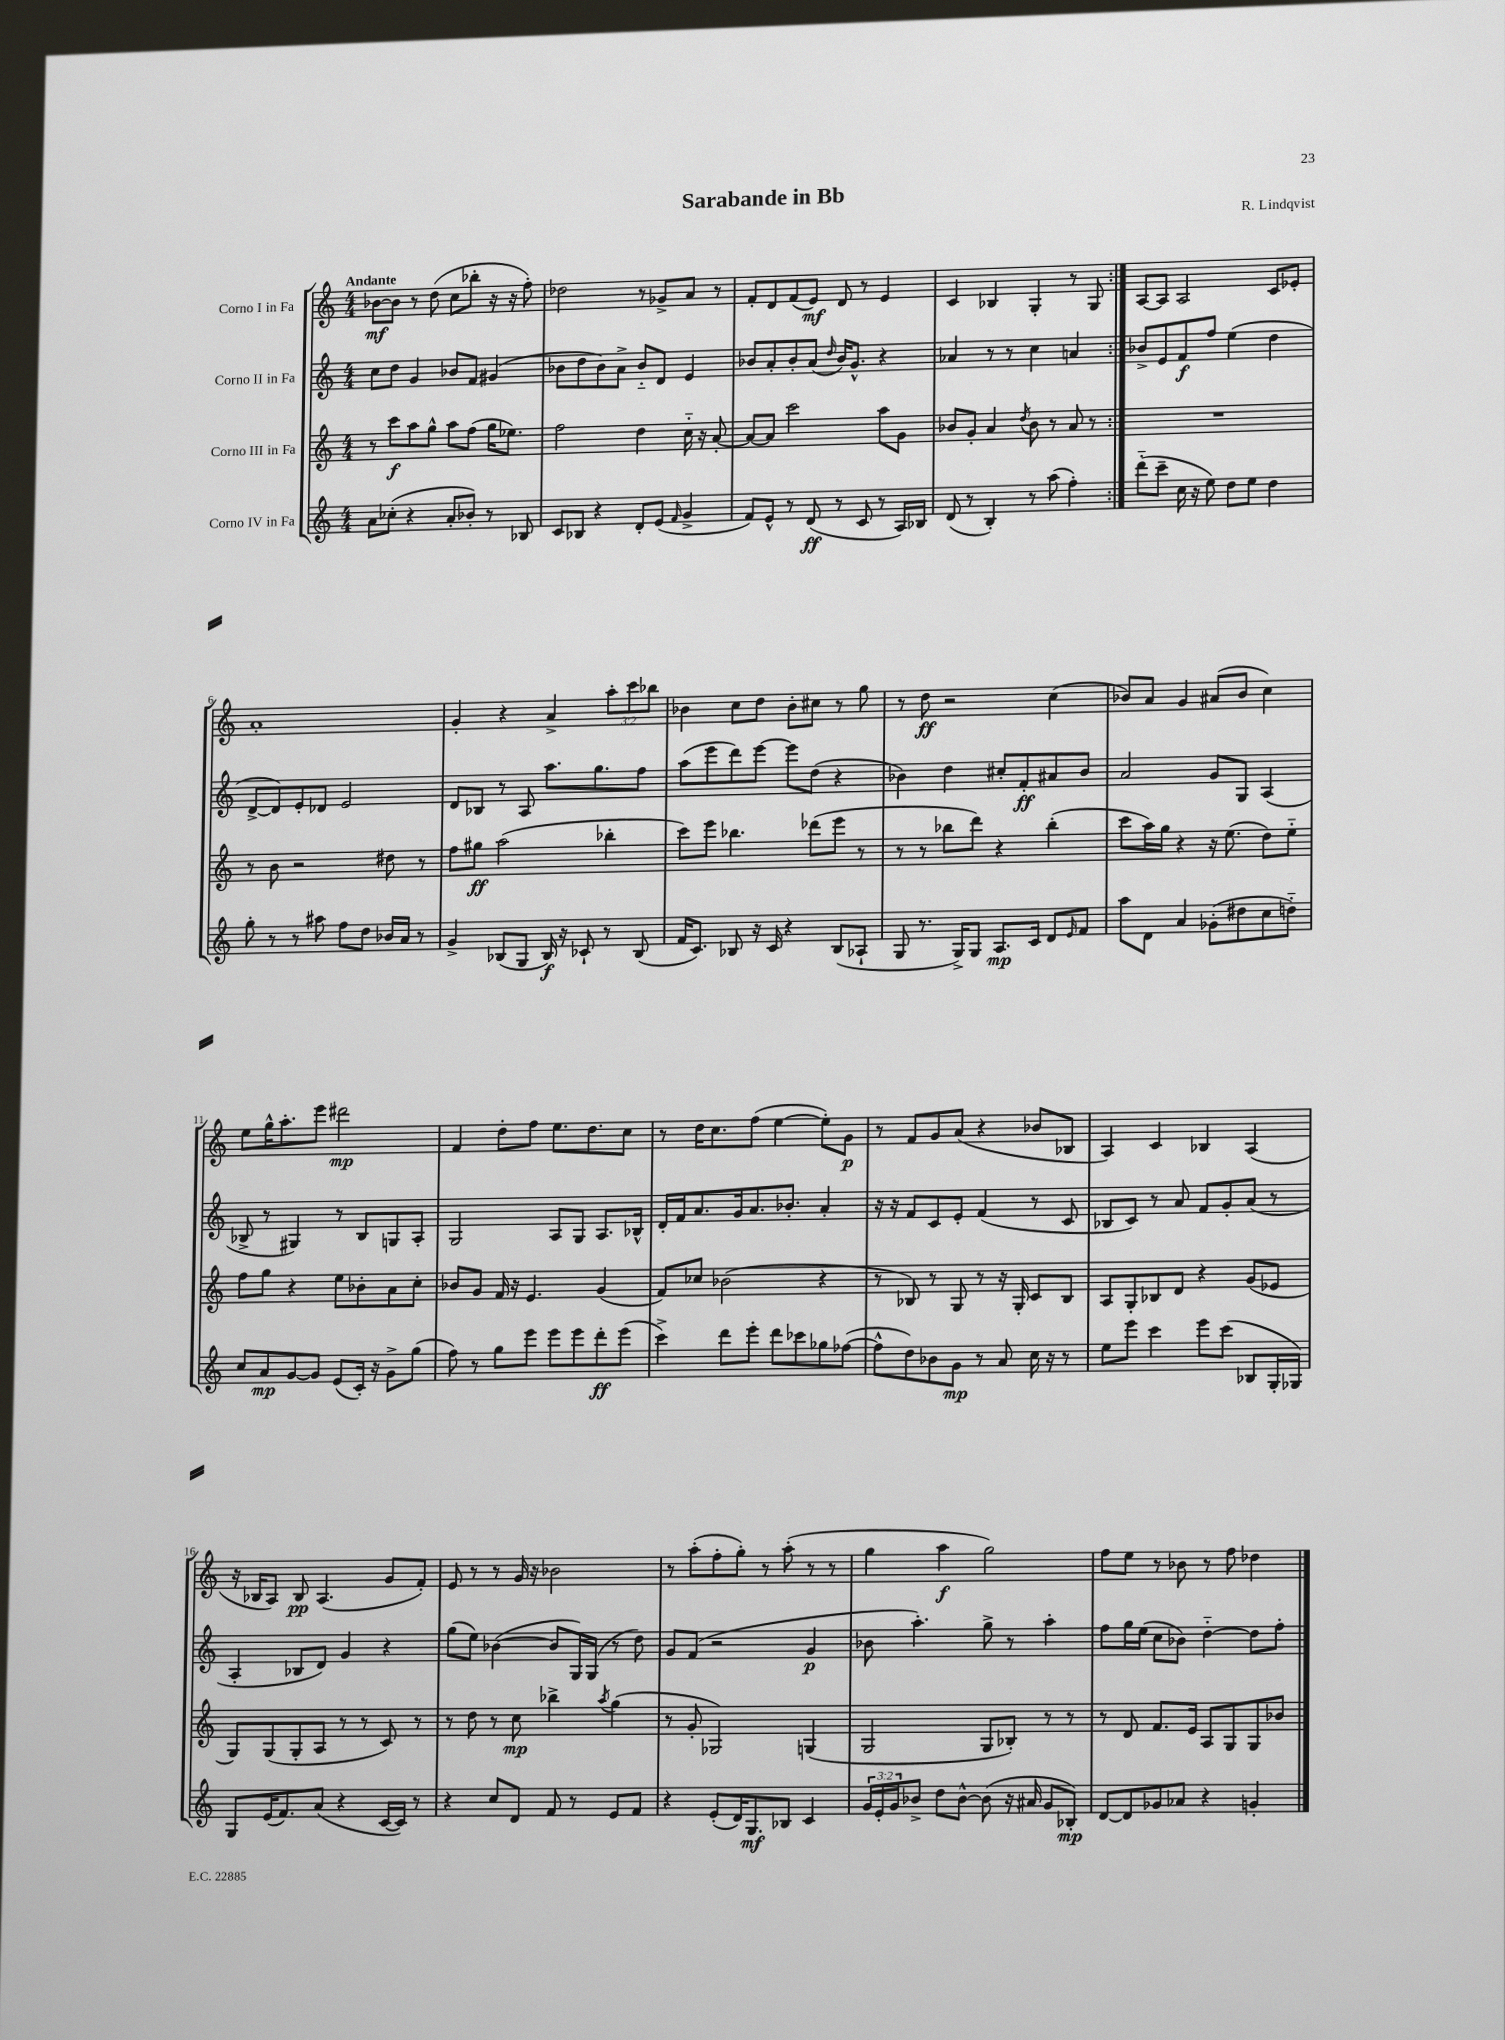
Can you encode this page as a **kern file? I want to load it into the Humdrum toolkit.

**kern	**dynam	**kern	**dynam	**kern	**dynam	**kern	**dynam
*part4	*part4	*part3	*part3	*part2	*part2	*part1	*part1
*staff4	*staff4	*staff3	*staff3	*staff2	*staff2	*staff1	*staff1
*I"Corno IV in Fa	*	*I"Corno III in Fa	*	*I"Corno II in Fa	*	*I"Corno I in Fa	*
*clefG2	*	*clefG2	*	*clefG2	*	*clefG2	*
*k[]	*	*k[]	*	*k[]	*	*k[]	*
*M4/4	*	*M4/4	*	*M4/4	*	*M4/4	*
=1	=1	=1	=1	=1	=1	=1	=1
!	!	!	!	!	!	!LO:TX:a:B:t=Andante	!
8a\L	.	8r	.	8cc\L	.	[8b-X\L	mf
(8cc-X'\J	.	8ccc\L	f	8dd\J	.	8b-\J]	.
4r	.	8aa\	.	4g/	.	8r	.
.	.	8gg^^\J	.	.	.	(8dd\	.
8a'/L	.	8aa\L	.	8b-X/L	.	8cc\L	.
8b-X'/J)	.	(8ff\J	.	8f/J	.	8bb-X'\J	.
8r	.	16gg\KL	.	(4g#X/	.	16r	.
.	.	8.ee-X\J)	.	.	.	16r	.
8B-X/	.	.	.	.	.	8ff'\)	.
=2	=2	=2	=2	=2	=2	=2	=2
8c/L	.	2ff\	.	8b-X\L	.	2dd-X\	.
8B-X/J	.	.	.	8dd\	.	.	.
4r	.	.	.	8b-\)	.	.	.
.	.	.	.	8a^\J	.	.	.
8d'/L	.	4dd\	.	8b-/L	.	8r	.
(8e/J	.	.	.	8d/J	.	8g-X^/L	.
16qqf/	.	.	.	.	.	.	.
4g^/	.	16cc\	.	4e/	.	8a/J	.
.	.	16r	.	.	.	.	.
.	.	[8a'/	.	.	.	8r	.
=3	=3	=3	=3	=3	=3	=3	=3
8f/L)	.	8a/L_	.	8b-X/L	.	8f'/L	.
8e^^/J	.	8a/J]	.	8a'/	.	8d/	.
8r	.	2ccc\	.	8b-'/	.	(8f/	.
(8d/	ff	.	.	(8a/J	.	8e/J)	mf
.	.	.	.	16qqdd/	.	.	.
8r	.	.	.	16b-/KL)	.	8d/	.
.	.	.	.	8.g^^/J	.	.	.
8c/	.	.	.	.	.	8r	.
8r	.	8aa\L	.	4r	.	4e/	.
16A/LL)	.	8g\J	.	.	.	.	.
16B-X/JJ	.	.	.	.	.	.	.
=4	=4	=4	=4	=4	=4	=4	=4
(8d/	.	8b-X/L	.	4a-X/	.	4c/	.
8r	.	8g'/J	.	.	.	.	.
4B'/)	.	4a/	.	8r	.	4B-X/	.
.	.	.	.	8r	.	.	.
.	.	8qdd/	.	.	.	.	.
8r	.	8b-\	.	4cc\	.	4G'/	.
(8aa\	.	8r	.	.	.	.	.
4ff'\)	.	8a/	.	4an/	.	8r	.
.	.	8r	.	.	.	8G/	.
=5:|!	=5:|!	=5:|!	=5:|!	=5:|!	=5:|!	=5:|!	=5:|!
(8ddd\L	.	1r	.	8b-X^/L	.	[8A/L	.
8ccc~\J	.	.	.	8e/	.	8A/J]	.
16cc\	.	.	.	8f/	f	2A/	.
16r	.	.	.	.	.	.	.
8ee\)	.	.	.	8ff/J	.	.	.
8dd\L	.	.	.	(4ee\	.	.	.
8ee\J	.	.	.	.	.	.	.
4dd\	.	.	.	4dd\	.	8c/L	.
.	.	.	.	.	.	8e-X'/J	.
!!LO:LB:g=z
=6	=6	=6	=6	=6	=6	=6	=6
8gg'\	.	8r	.	[8d^/L	.	1a'	.
8r	.	8b\	.	8d/])	.	.	.
8r	.	2r	.	8e'/	.	.	.
8aa#X\	.	.	.	8d-X/J	.	.	.
8ff\L	.	.	.	2e/	.	.	.
8dd\J	.	.	.	.	.	.	.
16b-X/LL	.	8dd#X\	.	.	.	.	.
16a/JJ	.	.	.	.	.	.	.
8r	.	8r	.	.	.	.	.
=7	=7	=7	=7	=7	=7	=7	=7
4g^/	.	8ff\L	.	8d/L	.	4g'/	.
.	.	8gg#X\J	ff	8B-X/J	.	.	.
(8B-X/L	.	(2aa\	.	8r	.	4r	.
8G/J	.	.	.	8A/	.	.	.
16B-/)	f	.	.	8.aa\L	.	4a^/	.
16r	.	.	.	.	.	.	.
8c-X`/	.	.	.	.	.	.	.
.	.	.	.	8.gg\	.	.	.
8r	.	4bb-X'\	.	.	.	12aa'\L	.
.	.	.	.	.	.	12ccc\	.
(8B-/	.	.	.	8ff\J	.	.	.
.	.	.	.	.	.	12bb-X\J	.
=8	=8	=8	=8	=8	=8	=8	=8
16f/KL	.	8ccc\L)	.	(8aa\L	.	4b-X\	.
8.c/J)	.	.	.	.	.	.	.
.	.	8eee\J	.	8eee\	.	.	.
8B-X/	.	4.bb-X\	.	8ddd\)	.	8cc\L	.
16r	.	.	.	[8eee\J	.	8dd\J	.
16c/	.	.	.	.	.	.	.
4r	.	.	.	8eee\L]	.	8b-'\L	.
.	.	(8ddd-X\L	.	(8dd\J	.	8cc#X\J	.
(8B-/L	.	8eee\J	.	4r	.	8r	.
8A-X`/J	.	8r	.	.	.	8gg\	.
=9	=9	=9	=9	=9	=9	=9	=9
8G/	.	8r	.	4b-X\)	.	8r	.
8.r	.	8r	.	.	.	8dd\	ff
.	.	8bb-X\L	.	4dd\	.	2r	.
16G^/KL)	.	.	.	.	.	.	.
8G/J	.	8ddd\J)	.	.	.	.	.
8.A/L	mp	4r	.	8cc#X'/L	.	.	.
.	.	.	.	8f'/	ff	.	.
16c/Jk	.	.	.	.	.	.	.
8d/L	.	(4bb-'\	.	8a#X/	.	(4cc\	.
16qqe/	.	.	.	.	.	.	.
8f/J	.	.	.	8b-/J	.	.	.
=10	=10	=10	=10	=10	=10	=10	=10
8aa\L	.	8ccc\L	.	2a/	.	8b-X/L)	.
8d\J	.	16aa\L)	.	.	.	8a/J	.
.	.	16gg\JJ	.	.	.	.	.
4a/	.	4r	.	.	.	4g/	.
(8g-X'\L	.	16r	.	8g/L	.	(8a#X/L	.
.	.	(8.ee\	.	.	.	.	.
8dd#X\	.	.	.	8G/J	.	8b-/J	.
8cc\	.	8dd\L)	.	(4A/	.	4cc\)	.
8ddn\J)	.	8ee\J	.	.	.	.	.
!!LO:LB:g=z
=11	=11	=11	=11	=11	=11	=11	=11
8cc/L	.	8ff\L	.	8B-X^/	.	8ee\L	.
8a/	mp	8gg\J	.	8r	.	16gg^^\K	.
.	.	.	.	.	.	8.aa'\	.
[8g/	.	4r	.	4G#X/)	.	.	.
8g/J]	.	.	.	.	.	8eee\J	.
(8e/L	.	8ee\L	.	8r	.	2ddd#X\	mp
16c'/Jk)	.	8b-X'\	.	8B-/L	.	.	.
16r	.	.	.	.	.	.	.
8g^\L	.	8a\	.	8Gn/	.	.	.
(8gg\J	.	8cc'\J	.	8A'/J	.	.	.
=12	=12	=12	=12	=12	=12	=12	=12
8ff\)	.	8b-X/L	.	2G/	.	4f/	.
8r	.	8g/J	.	.	.	.	.
8gg\L	.	16f/	.	.	.	8dd'\L	.
.	.	16r	.	.	.	.	.
8eee\J	.	4.e/	.	.	.	8ff\J	.
8eee\L	.	.	.	8A/L	.	8.ee\L	.
8eee\	.	.	.	8G/J	.	.	.
.	.	.	.	.	.	8.dd\	.
8ddd'\	ff	(4g/	.	8.A/L	.	.	.
(8eee\J	.	.	.	.	.	8cc\J	.
.	.	.	.	16B-X^^/Jk	.	.	.
=13	=13	=13	=13	=13	=13	=13	=13
4ccc^\)	.	8f/L)	.	16d'/LL	.	8r	.
.	.	.	.	16f/J	.	.	.
.	.	8cc-X/J	.	8.a/	.	16dd\KL	.
.	.	.	.	.	.	8.cc\	.
8ddd\L	.	(2b-X\	.	.	.	.	.
.	.	.	.	16g/k	.	.	.
8eee'\J	.	.	.	8.a/	.	(8ff\J	.
8ddd\L	.	.	.	.	.	[4ee\	.
.	.	.	.	8.b-X'/J	.	.	.
8ccc-X\	.	.	.	.	.	.	.
8gg-X\	.	4r	.	4a'/	.	8ee'\L])	.
([8ff-X\J	.	.	.	.	.	8g\J	p
=14	=14	=14	=14	=14	=14	=14	=14
8ff-^^\L]	.	8r	.	16r	.	8r	.
.	.	.	.	16r	.	.	.
8dd\)	.	8B-X/)	.	8f/L	.	8f/L	.
8b-X\	.	8r	.	8c/	.	8g/	.
8g\J	mp	8G/	.	8e'/J	.	(8a/J	.
8r	.	8r	.	(4f/	.	4r	.
8a/	.	16r	.	.	.	.	.
.	.	16G'/	.	.	.	.	.
16cc\	.	8c/L	.	8r	.	8b-X/L	.
16r	.	.	.	.	.	.	.
8r	.	8B-/J	.	8c/	.	8B-X/J	.
=15	=15	=15	=15	=15	=15	=15	=15
8ee\L	.	8A/L	.	8B-X/L	.	4A/)	.
8eee\J	.	8G'/	.	8c/J)	.	.	.
4ccc\	.	8B-X/	.	8r	.	4c/	.
.	.	8d/J	.	8a/	.	.	.
8eee\L	.	4r	.	8f/L	.	4B-X/	.
(8ccc\J	.	.	.	8g'/	.	.	.
8B-X/L	.	(8g/L	.	(8a/J	.	(4A/	.
16G'/L	.	8e-X/J	.	8r	.	.	.
16G-X/JJ)	.	.	.	.	.	.	.
!!LO:LB:g=z
=16	=16	=16	=16	=16	=16	=16	=16
8G/L	.	8G/L)	.	4A'/	.	16r	.
.	.	.	.	.	.	16B-X/KL	.
(16e/K	.	(8G/	.	.	.	8A/J)	.
8.f/)	.	.	.	.	.	.	.
.	.	8G'/	.	8B-X/L	.	8B-/	pp
(8a/J	.	8A/J	.	8d/J)	.	(4.A/	.
4r	.	8r	.	4g/	.	.	.
.	.	8r	.	.	.	.	.
[16c/LL	.	8c/)	.	4r	.	8g/L	.
16c/JJ])	.	.	.	.	.	.	.
8r	.	8r	.	.	.	8f'/J)	.
=17	=17	=17	=17	=17	=17	=17	=17
4r	.	8r	.	(8gg\L	.	8e/	.
.	.	8dd\	.	8ee\J)	.	8r	.
8cc/L	.	8r	.	([4b-X\	.	8r	.
8d/J	.	8cc\	mp	.	.	16g/	.
.	.	.	.	.	.	16r	.
8f/	.	4bb-X^\	.	8b-/L]	.	2b-X\	.
8r	.	.	.	16G/L)	.	.	.
.	.	.	.	(16G/JJ	.	.	.
.	.	8qaa/	.	.	.	.	.
8e/L	.	(4gg\	.	8r	.	.	.
8f/J	.	.	.	8dd\)	.	.	.
=18	=18	=18	=18	=18	=18	=18	=18
4r	.	8r	.	8g/L	.	8r	.
.	.	8g'/	.	(8f/J	.	(8aa'\L	.
(8e'/L	.	2G-X/)	.	2r	.	8ff'\	.
16d/K)	.	.	.	.	.	8gg'\J)	.
8.G/	mf	.	.	.	.	.	.
.	.	.	.	.	.	8r	.
8B-X/J	.	.	.	.	.	(8aa'\	.
4c/	.	(4Gn/	.	4g/	p	8r	.
.	.	.	.	.	.	8r	.
=19	=19	=19	=19	=19	=19	=19	=19
24g/LL	.	2G/	.	8b-X\	.	4gg\	.
24e'/	.	.	.	.	.	.	.
24g/J	.	.	.	.	.	.	.
8b-X^/J	.	.	.	4.aa'\)	.	.	.
8dd\L	.	.	.	.	.	4aa\	f
[8b-^^\J	.	.	.	.	.	.	.
(8b-\]	.	8G/L	.	8gg^\	.	2gg\)	.
16r	.	8B-X'/J)	.	8r	.	.	.
16a#X/	.	.	.	.	.	.	.
8g/L	.	8r	.	4aa'\	.	.	.
8B-X'/J)	mp	8r	.	.	.	.	.
=20	=20	=20	=20	=20	=20	=20	=20
[8d/L	.	8r	.	8ff\L	.	8ff\L	.
8d/]	.	8d/	.	16gg\L	.	8ee\J	.
.	.	.	.	(16ee\JJ	.	.	.
8g-X/	.	8.f/L	.	8cc\L	.	8r	.
8a-X/J	.	.	.	8b-X\J)	.	8b-X\	.
.	.	16e/Jk	.	.	.	.	.
4r	.	8A/L	.	[4dd\	.	8r	.
.	.	8G/	.	.	.	8ff\	.
4gn'/	.	8G/	.	8dd\L]	.	4dd-X\	.
.	.	8b-X/J	.	8ff'\J	.	.	.
==	==	==	==	==	==	==	==
*-	*-	*-	*-	*-	*-	*-	*-
